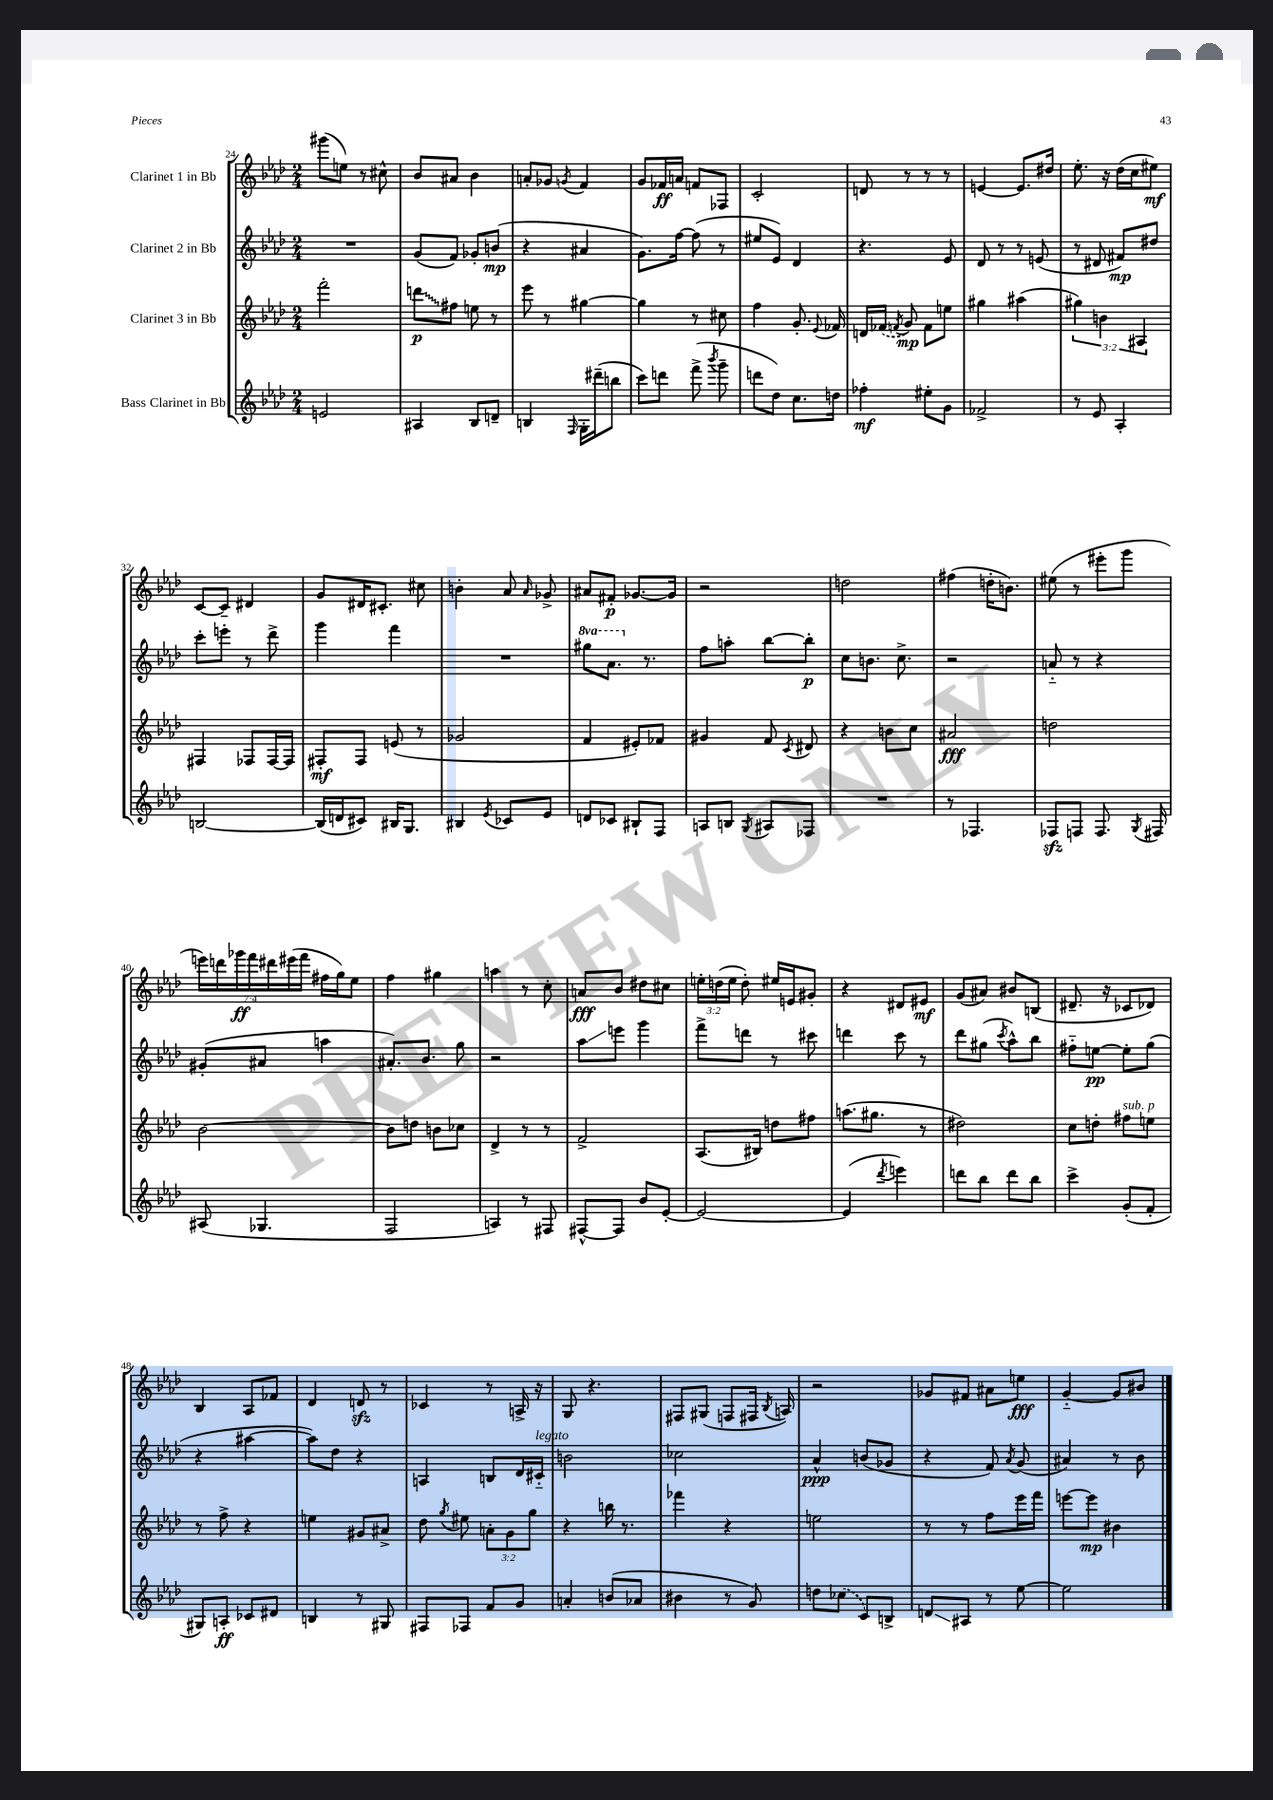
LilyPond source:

<<
\new StaffGroup <<
\new Staff = "s0" \with { instrumentName = "Clarinet 1 in Bb" } {
    \clef treble \key aes \major \numericTimeSignature \time 2/4 \override Staff.TupletNumber.text = #tuplet-number::calc-fraction-text
    \autoBeamOff gis'''8[( e''8]) r8 cis''8-^ |
    bes'8[ ais'8] bes'4 |
    a'8[-. ges'8] \acciaccatura { g'8 } f'4 |
    g'8[ fes'16\ff a'16] f'8[ fes8] |
    c'2-. |
    d'8 r8 r8 r8 |
    e'4~ e'8.[ dis''16] |
    ees''8.-. r16 des''16[( c''16 eis''8]\mf) |
    c'8[~ c'8]-- dis'4 |
    g'8[ dis'16 cis'8.]-. cis''8 |
    b'4-. aes'8 \grace { aes'16 } ges'8-> |
    ais'8[ fis'8]-.\p ges'8.[~ ges'16] |
    r2 |
    d''2 |
    fis''4( d''16[-. b'8.]) |
    eis''8( r8 eis'''8[-. g'''8] |
    \tuplet 7/4 { e'''16[) d'''16 ges'''16\ff f'''16 dis'''16 eis'''16( f'''16] } fis''16[ g''16) ees''8] |
    f''4 gis''4 |
    a''4 r8 c''8-. |
    a'8[\fff bes'8] dis''8[ cis''8] |
    \tuplet 3/2 { e''16[-. d''16( e''16] } d''8-.) eis''16[ e'16 gis'8]-. |
    r4 dis'8[ eis'8]\mf |
    g'8[( ais'8]) bis'8[ b8]( |
    dis'8.-- r16 ces'8[ des'8]) |
    bes4 aes8[ fes'8] |
    des'4 d'8\sfz r8 |
    ces'4 r8 a16-> r16 |
    g8 r4. |
    fis8[ gis8]( f8[ fis16] \acciaccatura { bes8 } a16) |
    r2 |
    ges'8[ fis'8] ais'8[ e''8]\fff |
    g'4~-_ g'8[ bis'8] \bar "|." |
}
\new Staff = "s1" \with { instrumentName = "Clarinet 2 in Bb" } {
    \clef treble \key aes \major \numericTimeSignature \time 2/4 \set Staff.ottavationMarkups = #ottavation-simple-ordinals
    \autoBeamOff R2 |
    g'8[( f'8]) ges'8[-. b'8]\mp( |
    r4 ais'4 |
    g'8.[) f''16]~ f''8( r8 |
    eis''8[ ees'8]) des'4 |
    r4. ees'8 |
    des'8 r8 r8 e'8( |
    r8 dis'8 fis'8[\mp) dis''8] |
    c'''8[-. e'''8]-. r8 des'''8-> |
    g'''4 f'''4 |
    R2 |
    \ottava #1 gis'''8[ aes''8.] \ottava #0 r8. |
    f''8[ a''8]-. bes''8[~ bes''8]-.\p |
    c''8[ b'8.] c''8.-> |
    r2 |
    a'8-_ r8 r4 |
    gis'8[-.( ais'8] a''4 |
    ais'8.[-.) bes'8.] g''8 |
    r2 |
    aes''8[\glissando e'''8] g'''4 |
    f'''8[-> d'''8] r8 cis'''8 |
    d'''4 c'''8 r8 |
    des'''8[ gis''8]( \acciaccatura { c'''8 } aes''8[-^) bes''8] |
    fis''8[-_ e''8]~\pp e''8[-. g''8]( |
    r4 ais''4~ |
    ais''8[) des''8] r4 |
    a4 b8[ des'16 cis'16]-_^\markup { \italic "legato" } |
    b'2 |
    ces''2 |
    aes'4-^\ppp b'8[( ges'8] |
    r4 f'8) \acciaccatura { aes'8 } g'8( |
    ais'4) r8 bes'8 \bar "|." |
}
\new Staff = "s2" \with { instrumentName = "Clarinet 3 in Bb" } {
    \clef treble \key aes \major \numericTimeSignature \time 2/4 \override Staff.TupletNumber.text = #tuplet-number::calc-fraction-text
    \autoBeamOff f'''2-. |
    \once \override Glissando.style = #'zigzag d'''8[\glissando\p fis''8] e''8 r8 |
    ees'''8 r8 gis''4~ |
    gis''4 r8 cis''8 |
    f''4 g'8.-. \appoggiatura { ees'8 } fes'16 |
    d'16[ \once \slurDashed fes'16]( \acciaccatura { f'8 } g'8\mp) f'8[ e''8] |
    gis''4 ais''4( |
    \tuplet 3/2 { gis''4) b'4 ais4 } |
    fis4 fes8[ fes16~ fes16] |
    fis8[-.\mf fis8] e'8( r8 |
    ges'2 |
    f'4 eis'8[-.) fes'8] |
    gis'4 f'8 \acciaccatura { c'8 } dis'8 |
    r4 b'8[ c''8] |
    ais'2\fff |
    d''2 |
    bes'2~ |
    bes'8[ d''8] b'8[ ces''8] |
    des'4-> r8 r8 |
    f'2-> |
    aes8.[( bis16]) d''8[ fis''8] |
    a''8.[( gis''8.] r8 |
    dis''2) |
    c''8[ d''8]-. fis''8[^\markup { \italic "sub. p" } e''8] |
    r8 f''8-> r4 |
    e''4 gis'8[ ais'8]-> |
    des''8 \acciaccatura { g''8 } eis''8 \tuplet 3/2 { a'8[-. g'8 g''8] } |
    r4 b''16 r8. |
    fes'''4 r4 |
    e''2 |
    r8 r8 f''8[ ees'''16 f'''16] |
    e'''8[~ e'''8]\mp bis'4 \bar "|." |
}
\new Staff = "s3" \with { instrumentName = "Bass Clarinet in Bb" } {
    \clef treble \key aes \major \numericTimeSignature \time 2/4
    \autoBeamOff e'2 |
    ais4 bes8[ d'8]-- |
    b4 \grace { f16 } g16[-. dis'''16--( b''8] |
    c'''8[) d'''8] f'''8->( \acciaccatura { bes'''8 } g'''8-- |
    d'''8[ des''8]) c''8.[ d''16] |
    fes''4-.\mf eis''8[-. g'8] |
    fes'2-> |
    r8 ees'8 aes4-. |
    b2~ |
    b16[( d'16 cis'8]) bis16[ g8.] |
    bis4 \acciaccatura { ees'8 } ces'8[ ees'8] |
    d'8[ ces'8] bis8[-! f8] |
    a8[ b8] \acciaccatura { g8 } ais8[ fes8] |
    R2 |
    r8 fes4. |
    fes8[\sfz f8] f8. \acciaccatura { g8 } fis16 |
    ais8( ges4. |
    f2 |
    a4) r8 fis8 |
    fis8[~-^ fis8] bes'8[ ees'8]~-. |
    ees'2~ |
    ees'4( \acciaccatura { des'''8 } e'''4) |
    d'''8[ bes''8] d'''8[ bes''8] |
    c'''4-> g'8[-.( f'8]-. |
    gis8[) a8]-.\ff ces'8[ dis'8] |
    b4 r8 gis8 |
    fis8[ fes8] f'8[ g'8] |
    a'4-. b'8[( aes'8] |
    bis'4 r8 g'8) |
    d''8[ \once \slurDashed ces''8]( c'8[) b8]-> |
    d'8[\glissando ais8] r8 ees''8~ |
    ees''2 \bar "|." |
}
>>
>>
\layout { \context { \Score currentBarNumber = #24 } }
